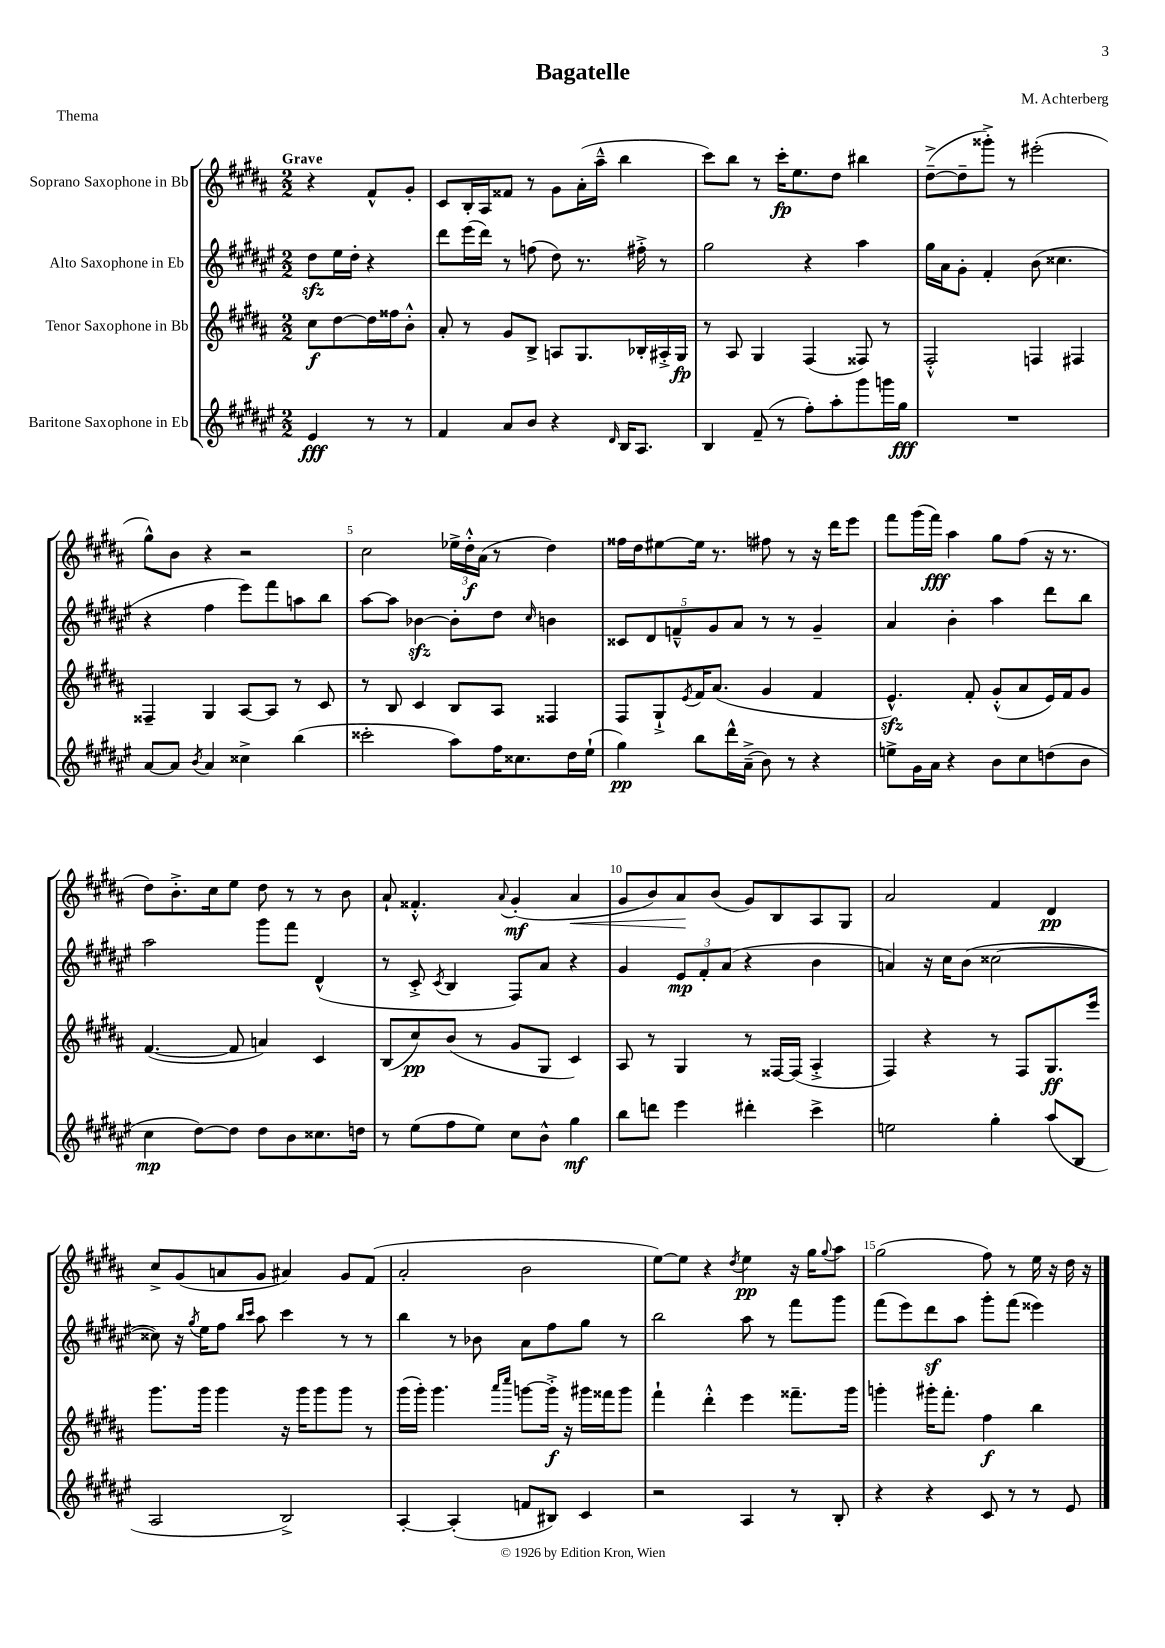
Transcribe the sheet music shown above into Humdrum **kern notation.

**kern	**kern	**kern	**kern
*staff4	*staff3	*staff2	*staff1
*clefG2	*clefG2	*clefG2	*clefG2
*k[f#c#g#d#a#e#]	*k[f#c#g#d#a#]	*k[f#c#g#d#a#e#]	*k[f#c#g#d#a#]
*M2/2	*M2/2	*M2/2	*M2/2
4e#	8cc#	8dd#	4r
.	[8dd#	16ee#	.
.	.	16dd#'	.
8r	16dd#]	4r	8f#^^
.	16ff##	.	.
8r	8b'^^	.	8g#'
=	=	=	=
4f#	8a#'	8ddd#	8c#
.	8r	(16eee#	16B'
.	.	16ddd#)	16A#
8a#	8g#	8r	8f##
8b	8B^	(8ff	8r
4r	8A	8dd#)	8g#
.	8.G#	8.r	(16a#'
.	.	.	16aa#~^^
16qqd#	.	.	.
16B	.	.	4bb
8.A#	16B-'	16ff#'^	.
.	16A#'^	8r	.
.	16G#	.	.
=	=	=	=
4B	8r	2gg#	8ccc#)
.	8A#	.	8bb
(8f#~	4G#	.	8r
8r	.	.	16ccc#'
.	.	.	8.ee
8ff#')	(4F#	4r	.
8aa#'	.	.	8dd#
8ggg#	8F##)	4aa#	4bb#
16ggg	8r	.	.
16gg#	.	.	.
=	=	=	=
1r	2F#'^^	16gg#	([8dd#~^
.	.	16a#	.
.	.	8g#'	8dd#~]
.	.	4f#'	8ggg##'^)
.	.	.	8r
.	4F	(8b	(2eee#'
.	.	4.cc##	.
.	4F#	.	.
=	=	=	=
[8a#	4F##~	4r	8gg#^^)
8a#]	.	.	8b
8qb	.	.	.
4a#	4G#	4ff#	4r
4cc##^	[8A#	8eee#)	2r
.	8A#]	8fff#	.
(4bb	8r	8aa	.
.	8c#	8bb	.
=	=	=	=
2ccc##'	8r	[8aa#	2cc#
.	8B	8aa#]	.
.	4c#	[4b-	.
8aa#)	8B	8b-']	24ee-^
.	.	.	24dd#'^^
.	.	.	(24a#
16ff#	8A#	8dd#	8r
8.cc##	.	.	.
.	.	16qqcc#	.
.	4F##	4b	4dd#)
16dd#	.	.	.
(16ee#`	.	.	.
=	=	=	=
4gg#)	8F#	10c##	16ff##
.	.	.	16dd#
.	.	10d#	.
.	8G#`^	.	[8ee#
.	.	10f~^^	.
.	8qe	.	.
8bb	16f#	.	16ee#]
.	.	10g#	.
.	(8.a#	.	8.r
16ddd#^^	.	.	.
.	.	10a#	.
(16a#~^	.	.	.
8b)	4g#	8r	8ff#
8r	.	8r	8r
4r	4f#	4g#~	16r
.	.	.	16ddd#
.	.	.	8eee
=	=	=	=
8ee^	4.e^^)	4a#	8fff#
16g#	.	.	(16ggg#
16a#	.	.	16fff#)
4r	.	4b'	4aa#
.	8f#'	.	.
8b	(8g#'^^	4aa#	8gg#
8cc#	8a#	.	(8ff#
(8dd	16e)	8ddd#	16r
.	16f#	.	8.r
8b	8g#	8bb	.
=	=	=	=
4cc#	([4.f#	2aa#	8dd#)
.	.	.	8.b'^
[8dd#)	.	.	.
.	.	.	16cc#
8dd#]	8f#]	.	8ee
8dd#	4a)	8ggg#	8dd#
8b	.	8fff#	8r
8.cc##	4c#	(4d#^^	8r
.	.	.	8b
16dd	.	.	.
=	=	=	=
8r	(8B	8r	8a#`
(8ee#	8cc#)	8c#'^	4.f##'^^
.	.	8qc#	.
8ff#	(8b	4B	.
8ee#)	8r	.	.
.	.	.	8qqa#
8cc#	8g#	8F#)	(4g#'
8b^^	8G#	8a#	.
4gg#	4c#)	4r	4a#
=	=	=	=
8bb	8A#	4g#	8g#
8ddd	8r	.	8b)
4eee#	4G#	12e#	8a#
.	.	12f#'	.
.	.	.	(8b
.	.	(12a#	.
4ddd#'	8r	4r	8g#)
.	[16F##	.	8B
.	(16F##]	.	.
4ccc#^	4A#'^	4b	8A#
.	.	.	8G#
=	=	=	=
2ee	4F#)	4a)	2a#
.	4r	16r	.
.	.	16cc#	.
.	.	(8b	.
4gg#'	8r	[2cc##	4f#
.	8F#	.	.
(8aa#	8.G#	.	4d#
8B	.	.	.
.	16eee	.	.
=	=	=	=
2A#	8.ggg#	8cc##])	8cc#^
.	.	16r	(8g#
.	.	8qgg#	.
.	16ggg#	16ee#	.
.	4ggg#	8ff#	8a
.	.	16qqbb	.
.	.	16qqccc#	.
.	.	8aa#	8g#
2B^)	16r	4ccc#	4a#)
.	16ggg#	.	.
.	8ggg#	.	.
.	8ggg#	8r	8g#
.	8r	8r	(8f#
=	=	=	=
[4A#'	(16ggg#	4bb	2a#'
.	16ggg#')	.	.
.	4.ggg#	.	.
(4A#']	.	8r	.
.	.	8b-	.
.	16qqaaa#	.	.
.	16qqcccc#	.	.
8f	[8ggg	8a#	2b
8B#)	16ggg'^]	8ff#	.
.	16r	.	.
4c#	16ggg#	8gg#	.
.	16fff##	.	.
.	8ggg#	8r	.
=	=	=	=
2r	4fff#`	2bb	[8ee)
.	.	.	8ee]
.	4ddd#'^^	.	4r
.	.	.	8qdd#
4A#	4eee	8aa#	4ee
.	.	8r	.
8r	8.fff##~	8fff#	16r
.	.	.	16gg#
.	.	.	8qqgg#
8B'	.	8ggg#	8aa#
.	16ggg#	.	.
=	=	=	=
4r	4ggg'	(8fff#	(2gg#
.	.	8eee#)	.
4r	16ggg#'	8ddd#	.
.	8.fff#'	.	.
.	.	8aa#	.
8c#	4ff#	8ggg#'	8ff#)
8r	.	(8fff#	8r
8r	4bb	4eee##)	16ee
.	.	.	16r
8e#	.	.	16dd#
.	.	.	16r
==	==	==	==
*-	*-	*-	*-
